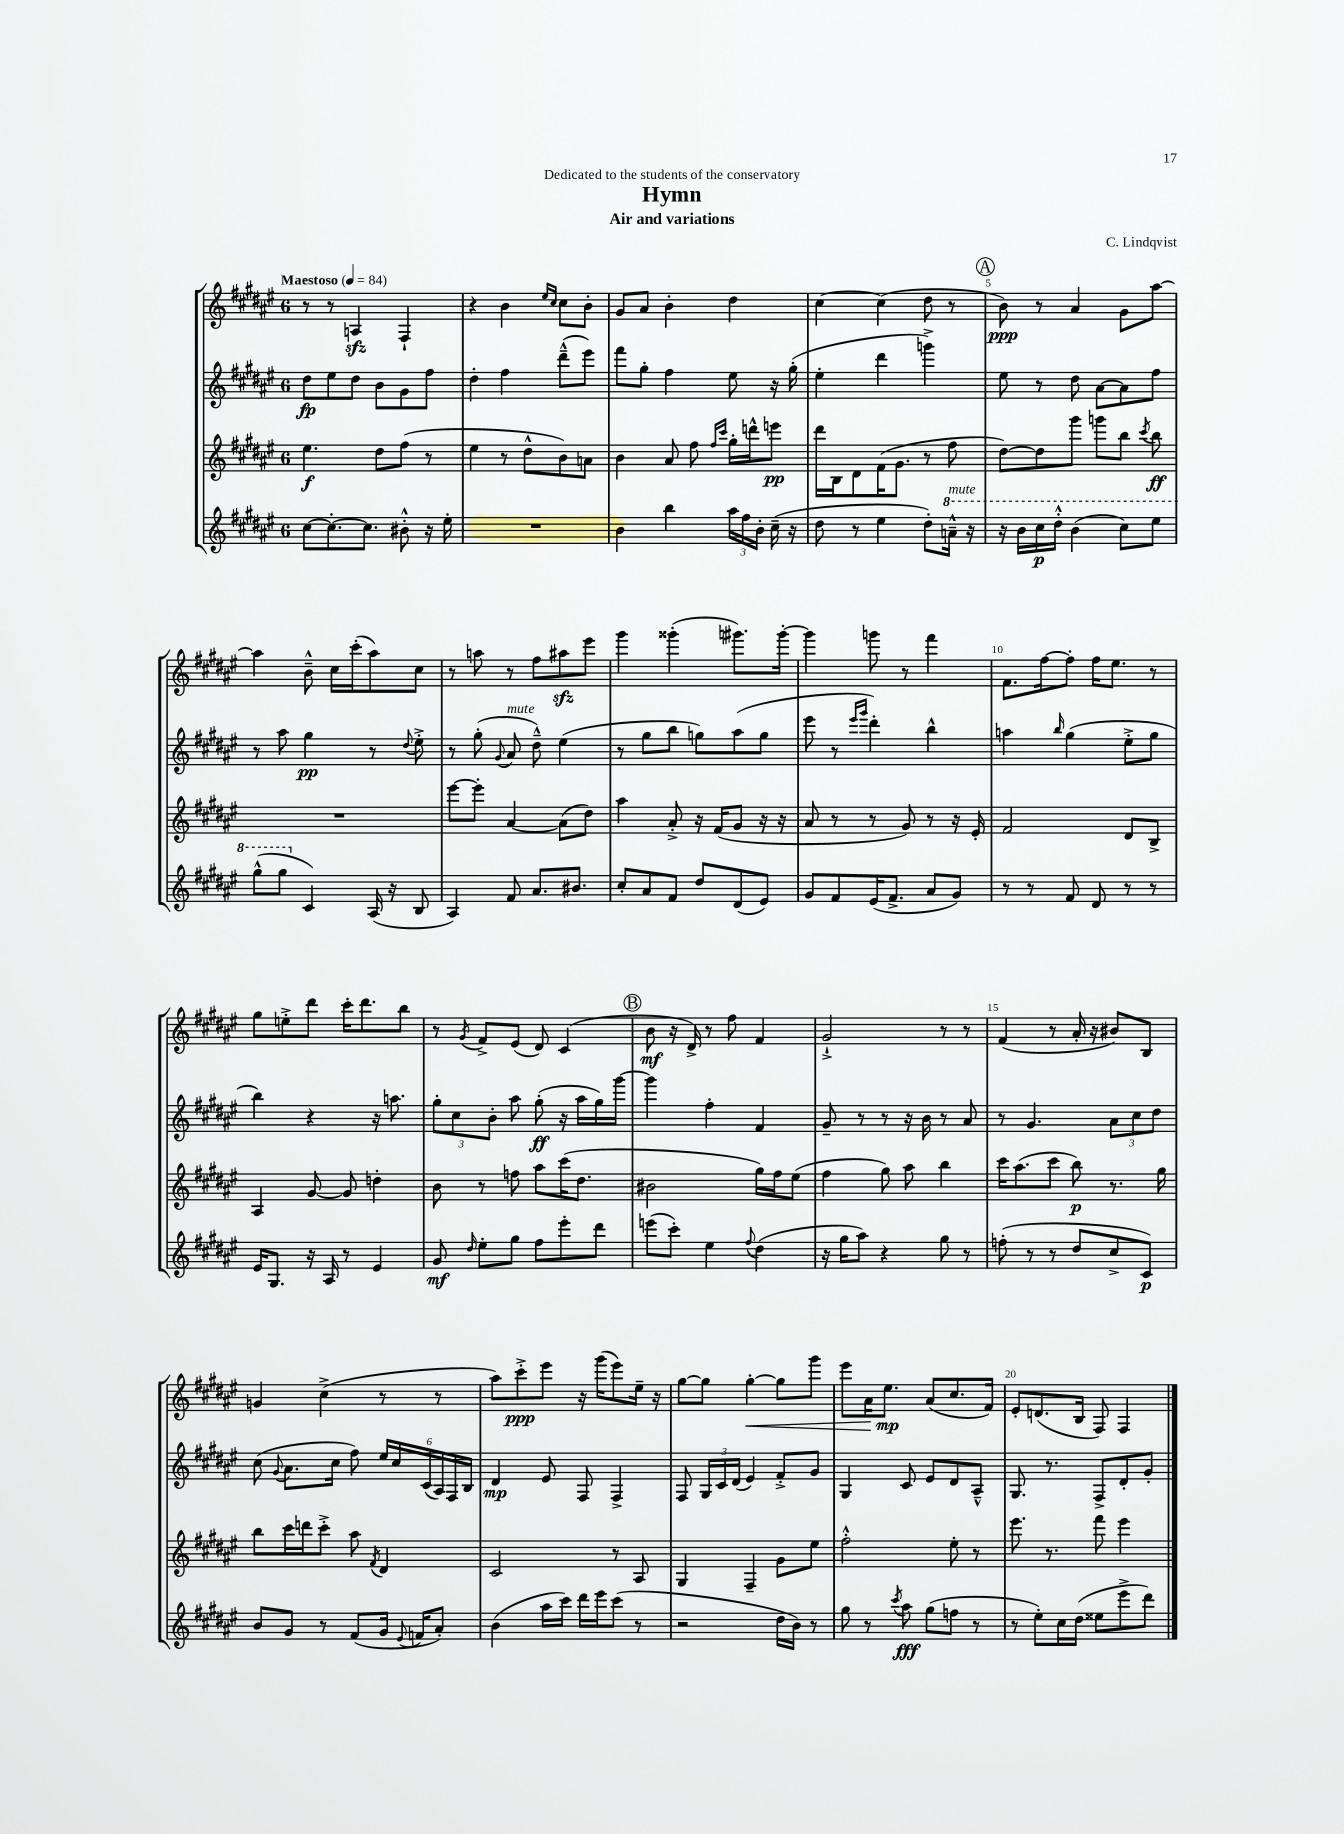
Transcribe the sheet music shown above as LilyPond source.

\header { title = "Hymn" composer = "C. Lindqvist" subtitle = "Air and variations" dedication = "Dedicated to the students of the conservatory" }
<<
\new StaffGroup <<
\new Staff = "s0" {
    \clef treble \key fis \major \once \override Staff.TimeSignature.style = #'single-digit \time 6/8 \tempo "Maestoso" 4 = 84
    \autoBeamOff r8 r8 a4\sfz fis4-! |
    r4 b'4 \grace { eis''16[ cis''16] } cis''8[ b'8]-. |
    gis'8[ ais'8] b'4-. dis''4 |
    cis''4~ cis''4( dis''8 r8 |
    \mark \markup { \circle "A" } b'8\ppp) r8 ais'4 gis'8[ ais''8]~ |
    ais''4 b'8---^ cis''16[ cis'''16-.( ais''8) cis''8] |
    r8 a''8 r8 fis''8[ ais''8\sfz eis'''8] |
    gis'''4 gisis'''4-.( gis'''8.[) gis'''16]~-. |
    gis'''4 g'''8 r8 fis'''4 |
    fis'8.[ fis''16~ fis''8]-. fis''16[ eis''8.] r8 |
    gis''8[ e''8-.-> dis'''8] cis'''16[-. dis'''8. b''8] |
    r8 \acciaccatura { gis'8 } fis'8[-> eis'8]( dis'8) cis'4( |
    \mark \markup { \circle "B" } b'8\mf r16 dis'16->) r8 fis''8 fis'4 |
    gis'2-!-> r8 r8 |
    fis'4( r8 ais'16-. r16 bis'8[) b8] |
    g'4 cis''4->( r8 r8 |
    ais''8[) cis'''8-.->\ppp eis'''8] r16 gis'''16[( eis'''8) eis''16]-- r16 |
    gis''8[~ gis''8] gis''4~-.\< gis''8[ gis'''8] |
    eis'''8[ ais'16 eis''8.]\mp\! ais'8[( cis''8. fis'16]) |
    eis'8[-. d'8.( b16] fis8) fis4 \bar "|." |
}
\new Staff = "s1" {
    \clef treble \key fis \major \once \override Staff.TimeSignature.style = #'single-digit \time 6/8
    \autoBeamOff dis''8[\fp eis''8 dis''8] b'8[ gis'8 fis''8] |
    dis''4-. fis''4 dis'''8[---^( eis'''8]) |
    fis'''8[ gis''8]-. fis''4 eis''8 r16 gis''16-.( |
    eis''4-. dis'''4 g'''4->) |
    \mark \markup { \circle "A" } eis''8 r8 dis''8 ais'8[~ ais'8 fis''8] |
    r8 ais''8 gis''4\pp r8 \appoggiatura { dis''8 } eis''8-.-> |
    r8 gis''8-.( \appoggiatura { gis'8 } ais'8^\markup { \italic "mute" } dis''8---^) eis''4( |
    r8 gis''8[ b''8] g''8[) ais''8( g''8] |
    eis'''8 r8 \grace { eis'''16[ gis'''16] } dis'''4-.) b''4-^ |
    a''4 \grace { b''16 } gis''4( eis''8[-.-> gis''8] |
    b''4) r4 r16 a''8. |
    \tuplet 3/2 { gis''8[-. cis''8 b'8]-. } ais''8 gis''8-.\ff( r16 ais''16[ gis''16) gis'''16]~ |
    \mark \markup { \circle "B" } gis'''4 fis''4-. fis'4 |
    gis'8-- r8 r8 r16 b'16 r8 ais'8 |
    r8 gis'4. \tuplet 3/2 { ais'8[ cis''8 dis''8] } |
    cis''8( \appoggiatura { gis'8 } ais'8.[ cis''16] fis''8) \tuplet 6/4 { eis''16[ cis''16 cis'16( ais16) fis16 b16] } |
    dis'4\mp eis'8 fis8 fis4-> |
    fis8 \tuplet 3/2 { gis16[ cis'16 dis'16]( } eis'4) fis'8[-.-> gis'8] |
    gis4 cis'8 eis'8[ dis'8 ais8]---^ |
    gis8. r8. fis8[-> dis'8-. gis'8]-. \bar "|." |
}
\new Staff = "s2" {
    \clef treble \key fis \major \once \override Staff.TimeSignature.style = #'single-digit \time 6/8
    \autoBeamOff eis''4.\f dis''8[ fis''8]( r8 |
    eis''4 r8 dis''8[-^ b'8) a'8] |
    b'4 ais'8 fis''8 \grace { fis''16[ cis'''16] } gis''16[-. d'''16-^ e'''8]\pp |
    dis'''16[ b16 dis'8 fis'16( gis'8.] r8 fis''8 |
    \mark \markup { \circle "A" } dis''8[~) dis''8 gis'''8] g'''8[ b''8] \acciaccatura { cis'''8 } b''8\ff |
    R2. |
    eis'''8[~ eis'''8]-. ais'4~ ais'8[( dis''8]) |
    ais''4 ais'8-.-> r16 fis'16[( gis'8] r16 r16 |
    ais'8 r8 r8 gis'8) r8 r16 eis'16-. |
    fis'2 dis'8[ b8]-> |
    ais4 gis'8~ gis'8 d''4-. |
    b'8 r8 f''8 ais''8[ cis'''16( dis''8.] |
    \mark \markup { \circle "B" } bis'2 gis''16[) fis''16 eis''8]( |
    fis''4 gis''8) ais''8 b''4 |
    cis'''16[ ais''8.( cis'''8] b''8\p) r8. gis''16 |
    b''8[ cis'''16 d'''16 cis'''8]-.-> ais''8 \acciaccatura { fis'8 } dis'4 |
    cis'2 r8 ais8 |
    gis4 fis4-- gis'8[ eis''8] |
    fis''2-.-^ eis''8-. r8 |
    eis'''8. r8. fis'''8 eis'''4 \bar "|." |
}
\new Staff = "s3" {
    \clef treble \key fis \major \once \override Staff.TimeSignature.style = #'single-digit \time 6/8
    \autoBeamOff cis''8[~ cis''8.~-. cis''8.] bis'8-.-^ r16 eis''16-. |
    R2. |
    b'4 b''4 \tuplet 3/2 { ais''16[ fis''16 b'16]-. } cis''16--( r16 |
    dis''8 r8 eis''4 dis''8[-.) \ottava #1 a''16]---^^\markup { \italic "mute" } r16 |
    \mark \markup { \circle "A" } r16 b''16[ cis'''16\p dis'''16]-.-^ b''4( cis'''8[) eis'''8] |
    gis'''8[-^( gis'''8] \ottava #0 cis'4) ais16( r16 b8 |
    ais4) fis'8 ais'8.[ bis'8.] |
    cis''8[-. ais'8 fis'8] dis''8[ dis'8( eis'8]) |
    gis'8[ fis'8 eis'16( fis'8.]-> ais'8[ gis'8]) |
    r8 r8 fis'8 dis'8 r8 r8 |
    eis'16[ gis8.] r16 ais16 r8 eis'4 |
    gis'8\mf \grace { dis''16 } eis''8[-. gis''8] fis''8[ eis'''8-. dis'''8] |
    \mark \markup { \circle "B" } e'''8[( cis'''8]-.) eis''4 \appoggiatura { fis''8 } dis''4( |
    r16 gis''16[ ais''8]) r4 gis''8 r8 |
    f''8-.( r8 r8 dis''8[ cis''8-> cis'8]\p) |
    b'8[ gis'8] r8 fis'8[( gis'16] \appoggiatura { eis'8 } f'16[ ais'8]-.) |
    b'4( ais''16[ cis'''16]) dis'''16[ eis'''16 cis'''8]( r8 |
    r2 dis''16[ b'16]) r8 |
    gis''8 r8 \acciaccatura { cis'''8 } ais''8\fff gis''8[( f''8] r8 |
    r8 eis''8[-.) cis''16 dis''16]( eisis''8[ eis'''8-> dis'''8]) \bar "|." |
}
>>
>>
\layout { \context { \Score \override BarNumber.break-visibility = ##(#f #t #t) barNumberVisibility = #(every-nth-bar-number-visible 5) } }
